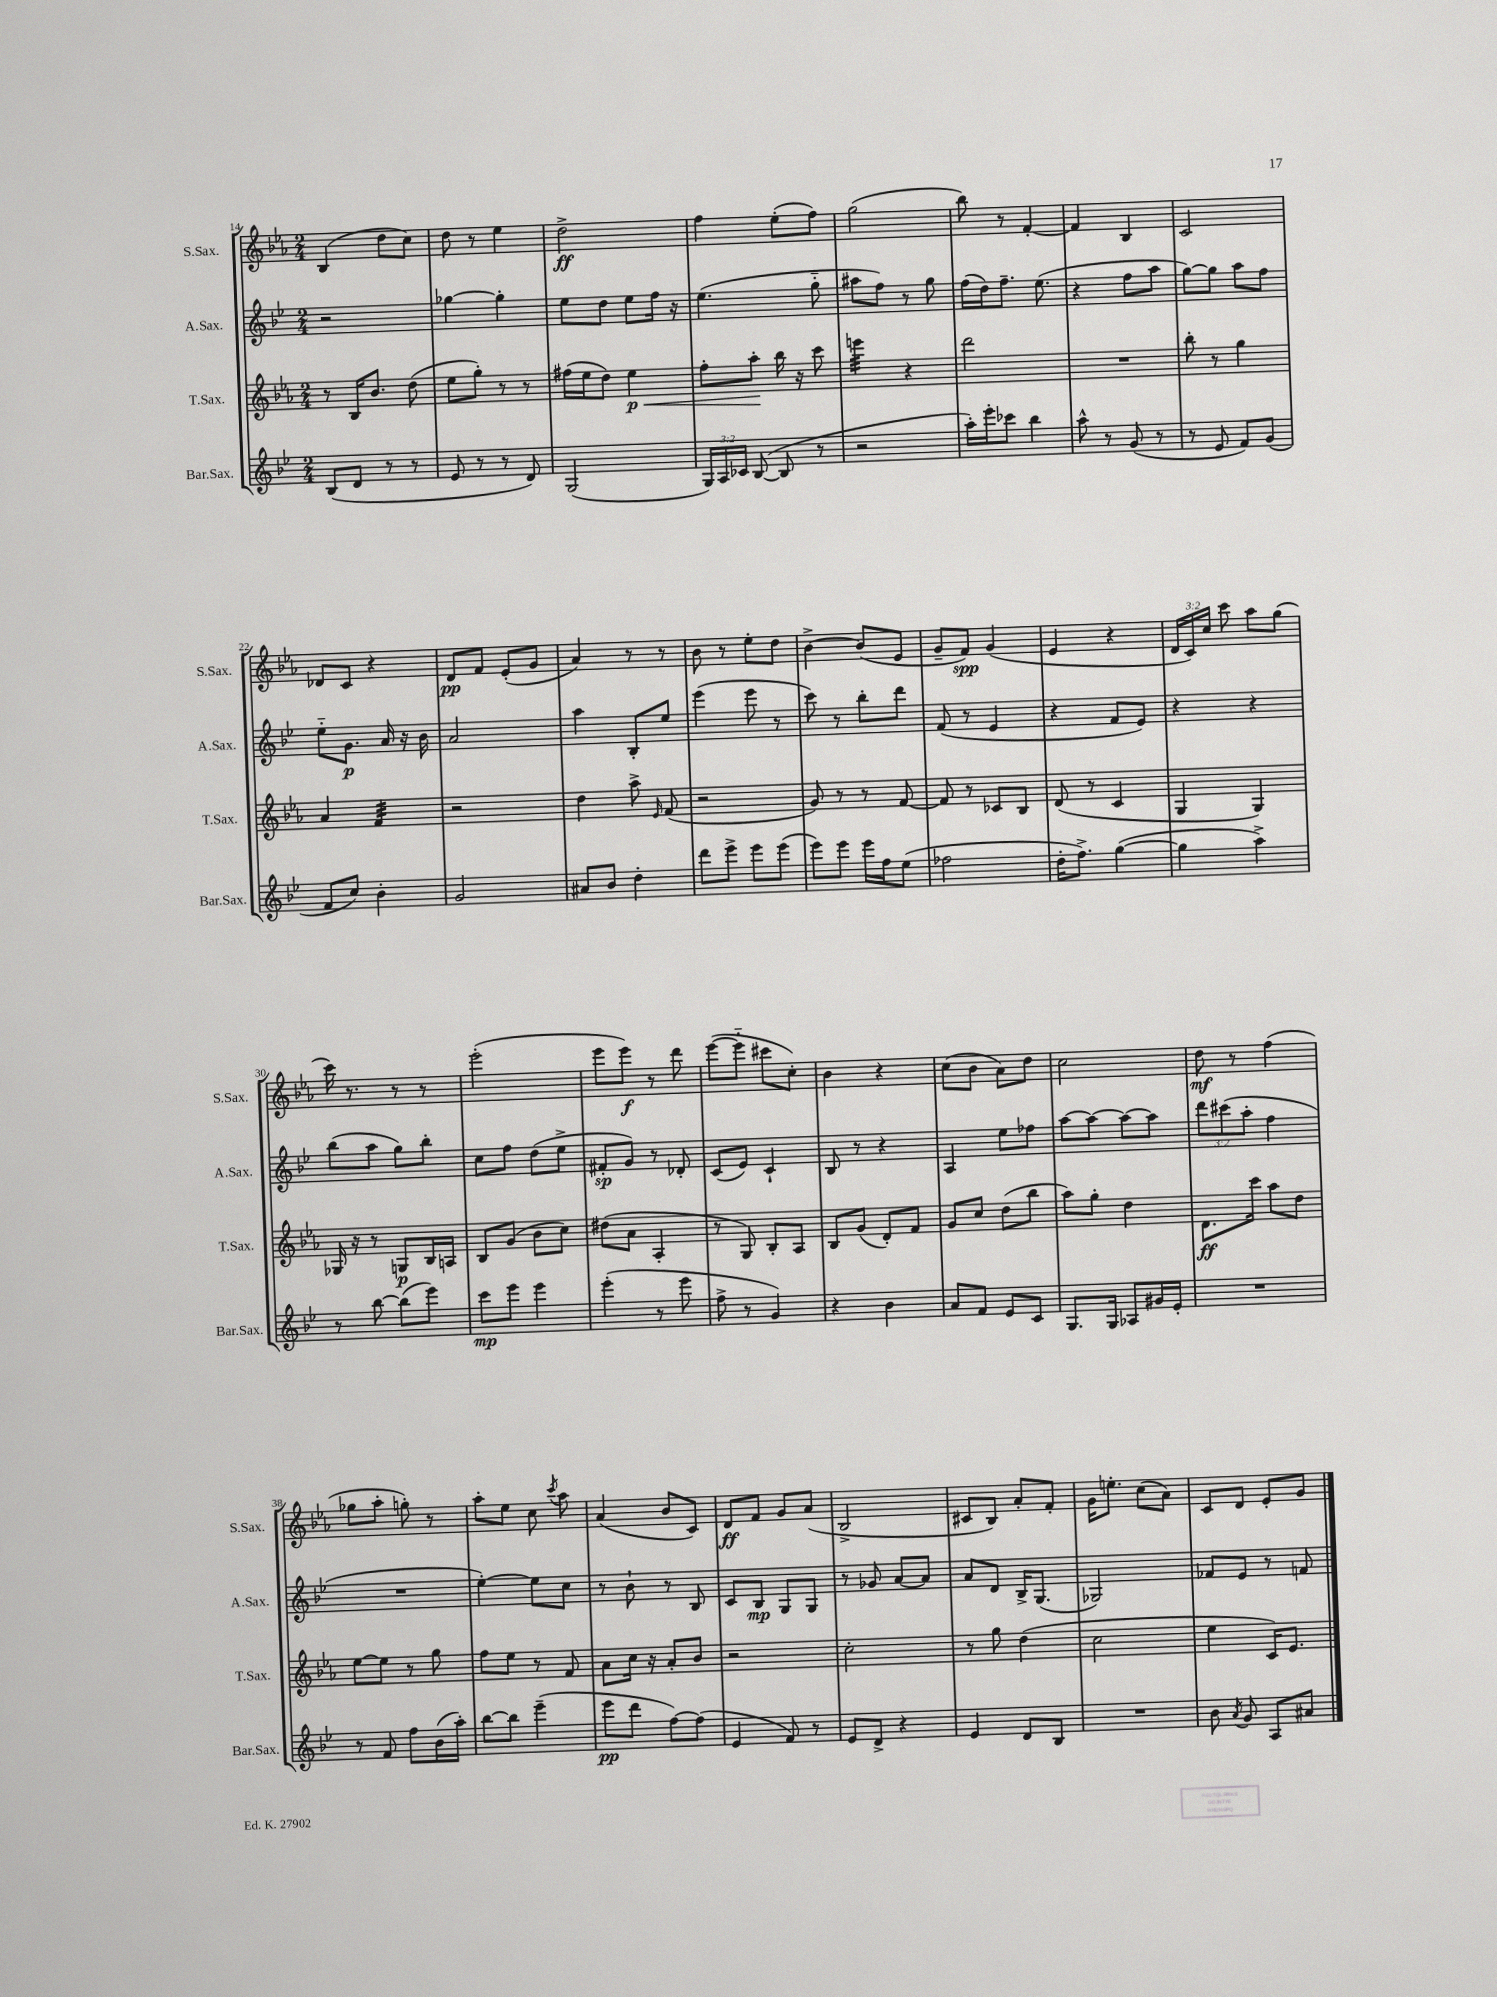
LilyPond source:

<<
\new StaffGroup <<
\new Staff = "s0" \with { instrumentName = "S.Sax." shortInstrumentName = "S.Sax." } {
    \clef treble \key ees \major \numericTimeSignature \time 2/4 \override Staff.TupletNumber.text = #tuplet-number::calc-fraction-text
    \autoBeamOff bes4( d''8[ c''8]) |
    d''8 r8 ees''4 |
    d''2->\ff |
    f''4 ees''8[-.( f''8]) |
    g''2( |
    bes''8) r8 f'4~-. |
    f'4 bes4 |
    c'2 |
    des'8[ c'8] r4 |
    d'8[\pp f'8] ees'8[-.( g'8] |
    aes'4) r8 r8 |
    bes'8 r8 ees''8[-. d''8] |
    bes'4~-> bes'8[( ees'8] |
    g'8[-- f'8]\spp) g'4( |
    ees'4 r4 |
    \tuplet 3/2 { d'16[ c'16) c''16] } c'''8 aes''8[ g''8]( |
    c'''16) r8. r8 r8 |
    ees'''2-.( |
    ees'''8[ ees'''8]\f) r8 d'''8 |
    ees'''8[~( ees'''8]-_ cis'''8[ c''8]-.) |
    bes'4 r4 |
    c''8[( bes'8] aes'8[) d''8] |
    c''2 |
    d''8\mf r8 f''4( |
    ges''8[ aes''8]-. g''8-.) r8 |
    aes''8[-. ees''8] c''8 \acciaccatura { c'''8 } aes''8 |
    aes'4( bes'8[ c'8]) |
    d'8[\ff f'8] g'8[ aes'8]( |
    bes2-> |
    cis'8[ bes8]) aes'8[-. f'8]-. |
    g'16[ e''8.]-. c''8[( aes'8]) |
    c'8[ d'8] ees'8[-. g'8] \bar "|." |
}
\new Staff = "s1" \with { instrumentName = "A.Sax." shortInstrumentName = "A.Sax." } {
    \clef treble \key bes \major \numericTimeSignature \time 2/4 \override Staff.TupletNumber.text = #tuplet-number::calc-fraction-text
    \autoBeamOff r2 |
    ges''4~ ges''4-. |
    ees''8[ d''8] ees''8[ f''16] r16 |
    ees''4.( g''8-_ |
    ais''8[ f''8]) r8 g''8 |
    f''16[( d''16) f''8.]-- ees''8.( |
    r4 f''8[ a''8] |
    g''8[~) g''8] a''8[ f''8] |
    ees''8[-_ g'8.]\p a'16 r16 bes'16 |
    a'2 |
    a''4 bes8[-. ees''8] |
    ees'''4( ees'''8 r8 |
    c'''8) r8 bes''8[-. d'''8] |
    f'8( r8 ees'4 |
    r4 f'8[ ees'8]) |
    r4 r4 |
    bes''8[( a''8] g''8[) bes''8]-. |
    c''8[ f''8] d''8[( ees''8]-> |
    fis'8[-.\sp g'8]) r8 des'8-. |
    c'8[( ees'8]) c'4-! |
    bes8 r8 r4 |
    a4 ees''8[ fes''8] |
    a''8[~ a''8]~ a''8[~ a''8] |
    \tuplet 3/2 { d'''8[ cis'''8( a''8]-. } f''4 |
    R2 |
    ees''4~-.) ees''8[ c''8] |
    r8 bes'8-! r8 bes8 |
    c'8[ bes8]\mp g8[ g8] |
    r8 ges'8 a'8[~ a'8] |
    a'8[ d'8] bes16[-> g8.]( |
    ges2) |
    fes'8[ ees'8] r8 f'8 \bar "|." |
}
\new Staff = "s2" \with { instrumentName = "T.Sax." shortInstrumentName = "T.Sax." } {
    \clef treble \key ees \major \numericTimeSignature \time 2/4
    \autoBeamOff r8 bes16[ bes'8.] d''8( |
    ees''8[ g''8]-.) r8 r8 |
    fis''16[( ees''16 d''8]) ees''4\p\< |
    f''8[-. aes''8]-.\! bes''16 r16 c'''8 |
    e'''4:32 r4 |
    d'''2 |
    R2 |
    bes''8-. r8 g''4 |
    aes'4 f'4:32 |
    r2 |
    d''4 aes''8-> \grace { ees'16 } f'8( |
    r2 |
    g'8) r8 r8 f'8~ |
    f'8 r8 ces'8[ bes8] |
    d'8( r8 c'4 |
    g4 g4) |
    ges16 r16 r8 g8[\p bes16 a16] |
    bes8[ g'8]( bes'8[ c''8]) |
    dis''8[( aes'8] aes4-. |
    r8 g8) bes8[-. aes8] |
    bes8[ g'8]( d'8[-.) f'8] |
    g'8[ c''8] d''8[( bes''8] |
    aes''8[) g''8]-. d''4 |
    d'8.[\ff c'''16] aes''8[ d''8] |
    ees''8[~ ees''8] r8 g''8 |
    f''8[ ees''8] r8 f'8 |
    aes'8[ c''16] r16 aes'8[-. bes'8] |
    r2 |
    c''2-. |
    r8 g''8 d''4( |
    c''2 |
    ees''4 c'16[) ees'8.] \bar "|." |
}
\new Staff = "s3" \with { instrumentName = "Bar.Sax." shortInstrumentName = "Bar.Sax." } {
    \clef treble \key bes \major \numericTimeSignature \time 2/4 \override Staff.TupletNumber.text = #tuplet-number::calc-fraction-text
    \autoBeamOff bes8[( d'8] r8 r8 |
    ees'8 r8 r8 d'8) |
    g2( |
    \tuplet 3/2 { g16[) a16 ces'16] } bes8~( bes8 r8 |
    r2 |
    a''16[-.) ees'''16-. ces'''8] bes''4 |
    a''8-^ r8 g'8( r8 |
    r8 ees'8 f'8[) g'8]( |
    f'8[ c''8]) bes'4-. |
    g'2 |
    ais'8[ bes'8] d''4-. |
    d'''8[ ees'''8]-> ees'''8[ ees'''8]( |
    ees'''8[) ees'''8] ees'''16[ f''16 ees''8]( |
    fes''2 |
    d''16[-. f''8.]->) g''4~( |
    g''4 a''4->) |
    r8 bes''8~ bes''8[( ees'''8]) |
    c'''8[\mp ees'''8] ees'''4 |
    ees'''4-.( r8 ees'''8 |
    f''8-> r8 g'4) |
    r4 bes'4 |
    a'8[ f'8] ees'8[ c'8] |
    g8.[ g16] aes8[ gis'16 ees'16]-. |
    R2 |
    r8 f'8 f''8[ bes'16( a''16]-.) |
    bes''8[~ bes''8] ees'''4--( |
    ees'''8[\pp d'''8] f''8[~) f''8]( |
    ees'4 f'8) r8 |
    ees'8[ d'8]-> r4 |
    ees'4 d'8[ bes8] |
    R2 |
    bes'8 \acciaccatura { a'8 } g'8 a8[ ais'8] \bar "|." |
}
>>
>>
\layout { \context { \Score currentBarNumber = #14 } }
